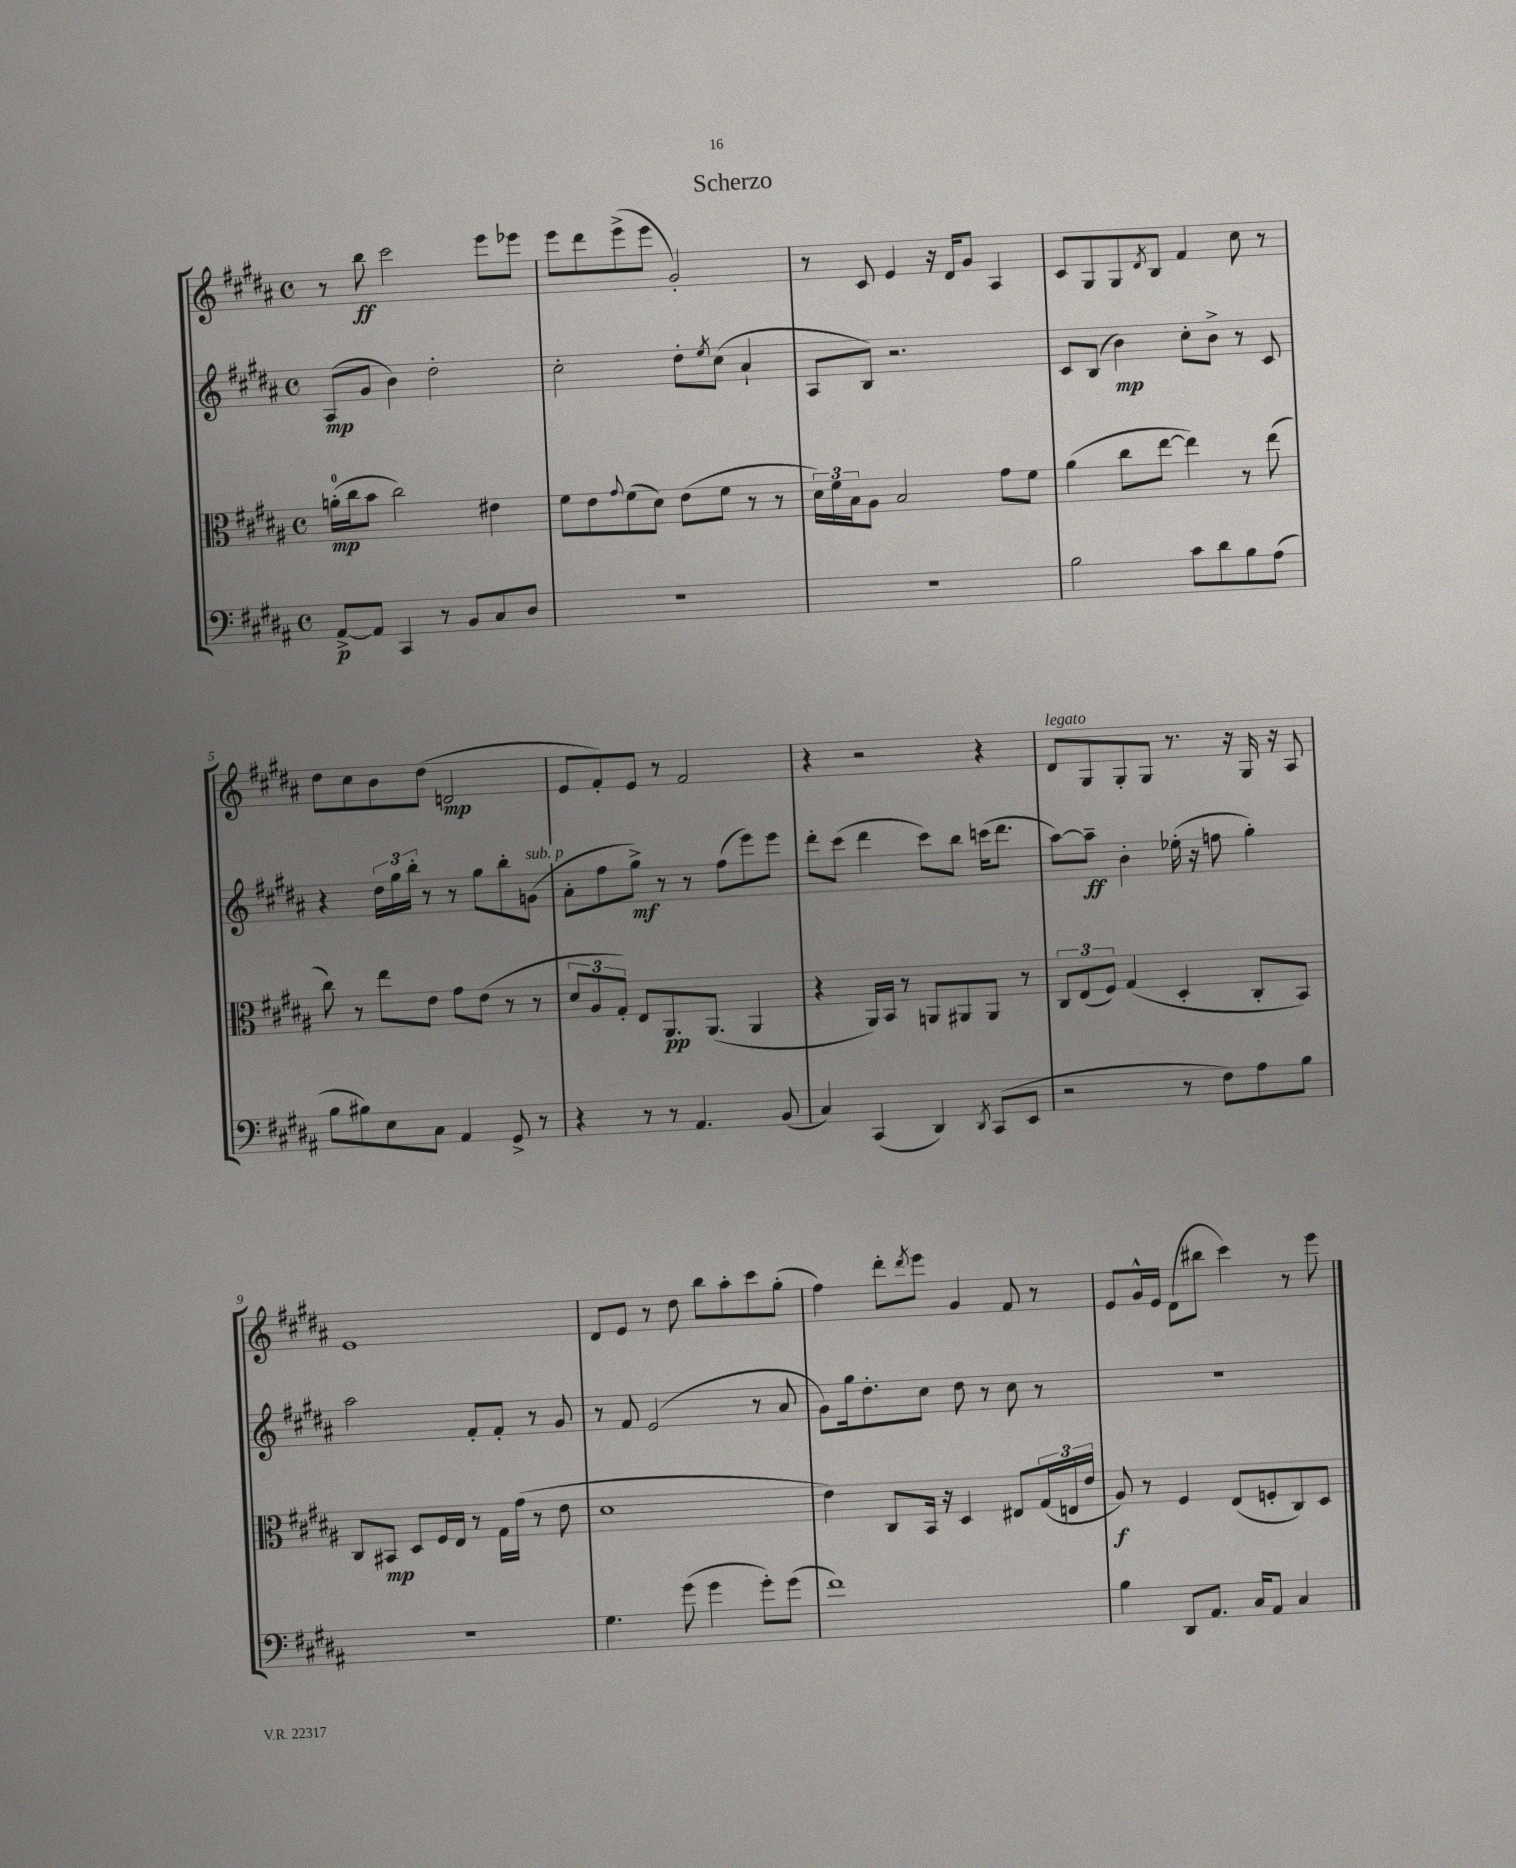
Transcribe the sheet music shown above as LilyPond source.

\header { title = "Scherzo" }
<<
\new StaffGroup <<
\new Staff = "s0" {
    \clef treble \key b \major \defaultTimeSignature \time 4/4
    r8 b''8\ff cis'''2 e'''8 ees'''8 |
    e'''8 dis'''8 e'''8->( e'''8 gis'2-.) |
    r8 cis'8 e'4 r16 dis'16 gis'8 ais4 |
    cis'8 gis8 gis8 \acciaccatura { dis'8 } b8 fis'4 cis''8 r8 |
    dis''8 cis''8 b'8 dis''8( d'2\mp |
    e'8 fis'8-.) e'8 r8 fis'2 |
    r4 r2 r4 |
    dis'8^\markup { \italic "legato" } gis8 gis8-. gis8 r8. r16 gis16 r16 ais8 |
    e'1 |
    dis'8 e'8 r8 dis''8 b''8 ais''8-. cis'''8 gis''8-.( |
    fis''4) dis'''8-. \acciaccatura { dis'''8 } e'''8 gis'4 fis'8 r8 |
    e'8 gis'16-^ e'16 dis'8( bis''8 cis'''4) r8 e'''8 \bar "|." |
}
\new Staff = "s1" {
    \clef treble \key b \major \defaultTimeSignature \time 4/4
    ais8\mp( gis'8 b'4) dis''2-. |
    cis''2-. dis''8-. \acciaccatura { e''8 } cis''8( ais'4-! |
    ais8 b8) r2. |
    cis'8 b8( b'4\mp) cis''8-. b'8-> r8 cis'8 |
    r4 \tuplet 3/2 { dis''16 gis''16 b''16-. } r8 r8 gis''8 b''8-. g'8^\markup { \italic "sub. p" }( |
    ais'8-. fis''8 gis''8->\mf) r8 r8 fis''8( e'''8) e'''8 |
    dis'''8-. cis'''8( dis'''4 cis'''8) b''8 c'''16( dis'''8. |
    ais''8~) ais''8--\ff b'4-. ees''16-.( r16 f''8 gis''4-.) |
    ais''2 fis'8-. fis'8-. r8 gis'8 |
    r8 fis'8 e'2( r8 ais'8 |
    gis'8) gis''16 dis''8.-. cis''8 dis''8 r8 cis''8 r8 |
    R1 \bar "|." |
}
\new Staff = "s2" {
    \clef alto \key b \major \defaultTimeSignature \time 4/4
    a'16-0-.\mp( cis''16 b'8 cis''2) eis'4 |
    fis'8 e'8 \appoggiatura { gis'8 } fis'8( dis'8) e'8( fis'8 r8 r8 |
    \tuplet 3/2 { dis'16) fis'16 b16 } ais8 b2 gis'8 fis'8 |
    ais'4( cis''8 e''8~ e''4) r8 e''8( |
    cis''8) r8 e''8 e'8 gis'8 e'8( r8 r8 |
    \tuplet 3/2 { dis'8 ais8 gis8-.) } e8 ais,8.\pp ais,8.( ais,4 |
    r4 ais,16) b,16 r8 a,8 ais,8 ais,8 r8 |
    \tuplet 3/2 { cis8 e8( fis8) } gis4( dis4-. cis8-. b,8) |
    cis8 bis,8\mp dis8 fis16 e16 r8 gis16 gis'16( r8 e'8 |
    dis'1 |
    e'4) cis8 b,16 r16 dis4 eis8 \tuplet 3/2 { gis16( e16 e'16 } |
    ais8\f) r8 fis4 e8( f8-. cis8) dis8 \bar "|." |
}
\new Staff = "s3" {
    \clef bass \key b \major \defaultTimeSignature \time 4/4
    ais,8~->\p ais,8 cis,4 r8 b,8 cis8 dis8 |
    R1 |
    R1 |
    b2 cis'8 dis'8 b8 ais8( |
    b8 bis8) e8 cis8 ais,4 gis,8-> r8 |
    r4 r8 r8 ais,4. b,8( |
    cis4) cis,4( dis,4) \acciaccatura { dis,8 } cis,8( e,8 |
    r2 r8 fis8) ais8 b8 |
    R1 |
    gis4. gis'8( gis'4 gis'8-.) gis'8( |
    fis'1) |
    b4 dis,8 ais,8. cis16 ais,8 cis4 \bar "|." |
}
>>
>>
